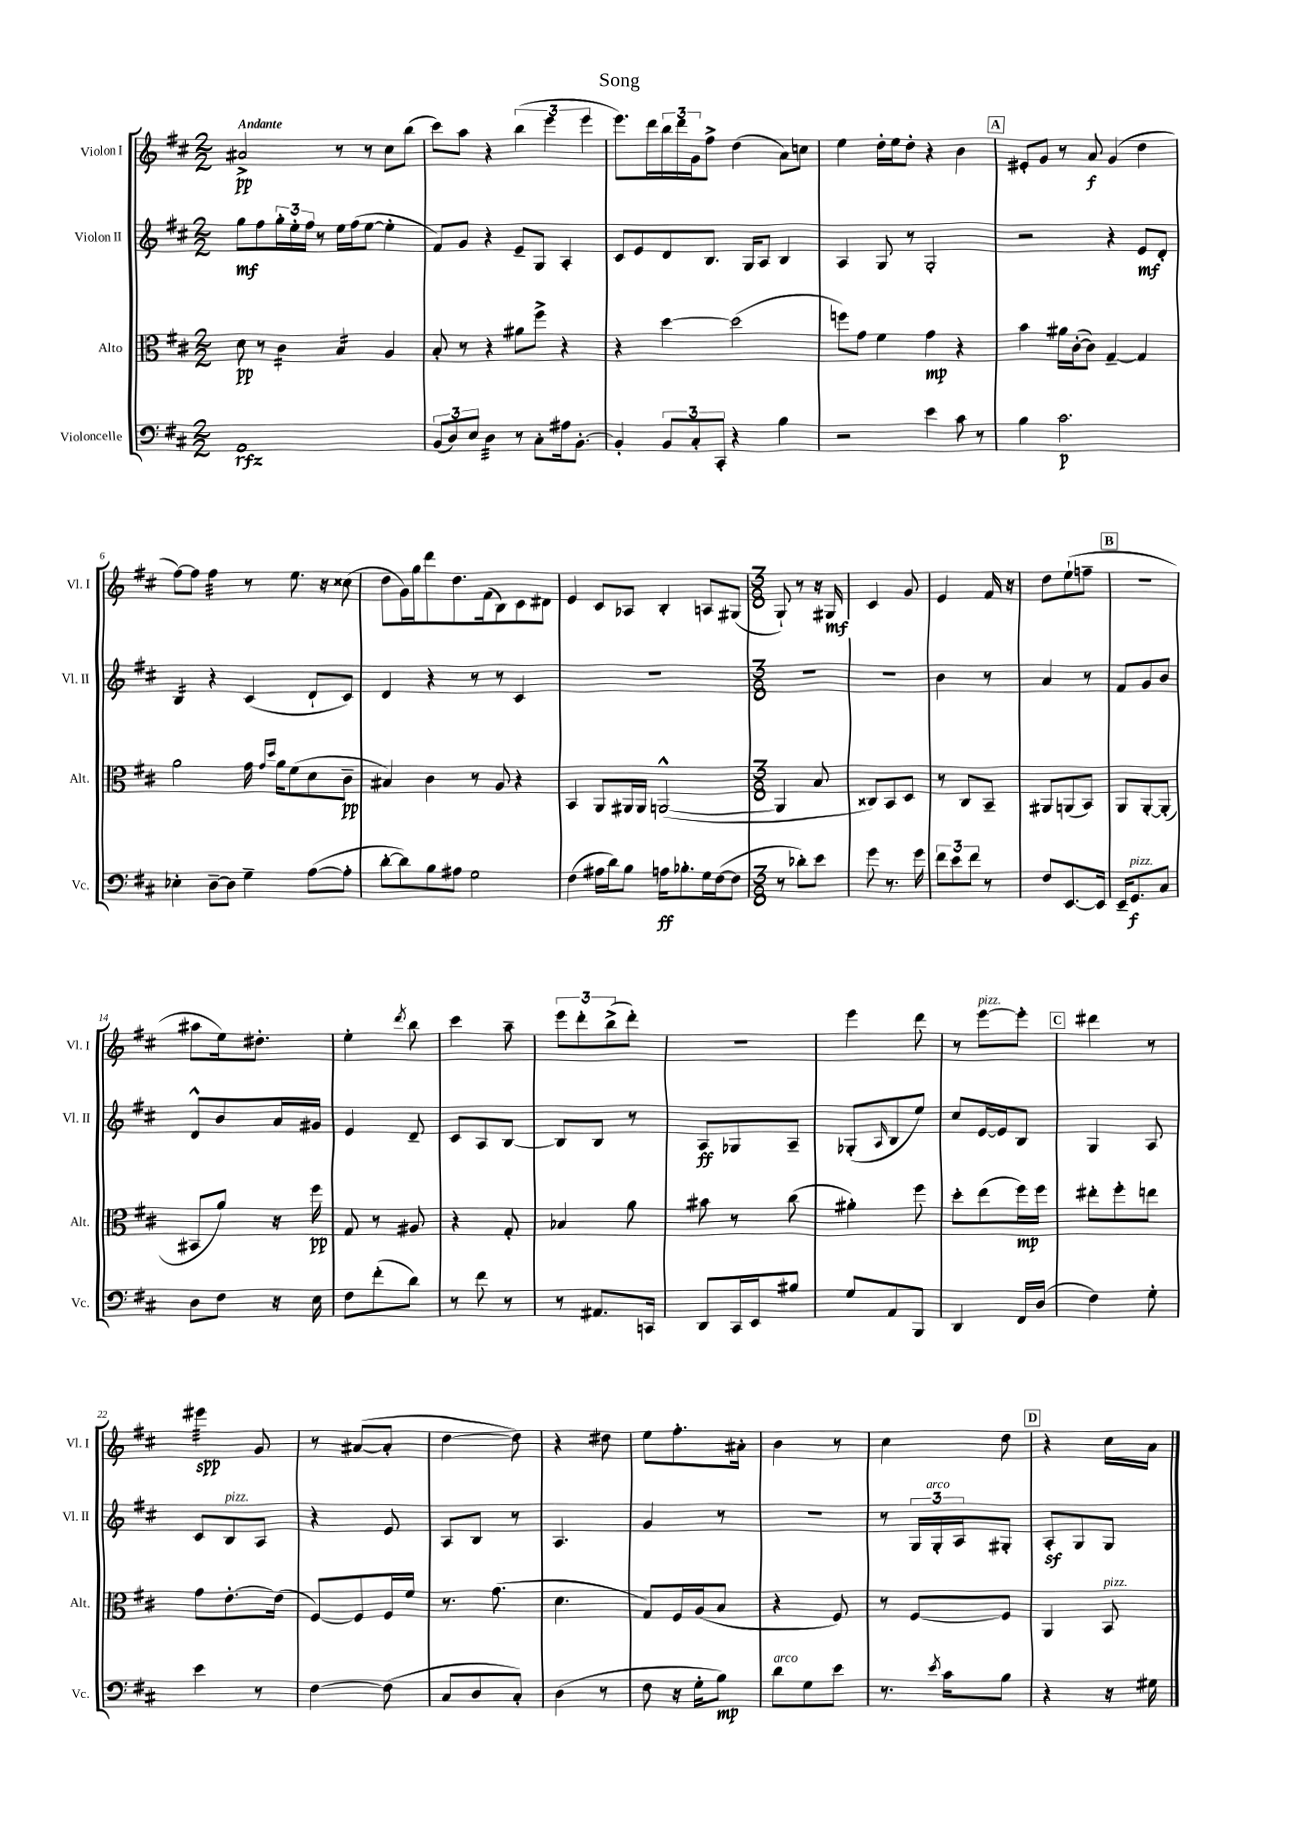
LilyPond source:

\header { title = "Song" }
<<
\new StaffGroup <<
\new Staff = "s0" \with { instrumentName = "Violon I" shortInstrumentName = "Vl. I" } {
    \clef treble \key d \major \numericTimeSignature \time 2/2 \tempo "Andante"
    ais'2->\pp r8 r8 cis''8 b''8( |
    cis'''8) a''8 r4 \tuplet 3/2 { b''4( e'''4 e'''4 } |
    e'''8.) d'''16 \tuplet 3/2 { b''16 d'''16 g'16 } fis''8-> d''4( a'8) c''8 |
    e''4 d''16-. e''16 d''8-. r4 b'4 |
    \mark \markup { \box "A" } eis'8-. g'8 r8 a'8\f g'4( d''4 |
    fis''8~) fis''8 fis''4:32 r8 e''8. r16 cisis''8( |
    d''8 g'16) g''16 d'''8 d''8. fis'16( b8) cis'8 dis'8 |
    e'4 cis'8 aes8 b4-. a8 gis8( |
    \numericTimeSignature \time 3/8 g8-!) r8 r16 gis16\mf |
    cis'4 g'8 |
    e'4 fis'16 r16 |
    d''8 e''8-!( f''8-- |
    \mark \markup { \box "B" } R4. |
    ais''8 e''16) dis''8.-. |
    e''4-. \acciaccatura { d'''8 } b''8 |
    cis'''4 a''8-- |
    \tuplet 3/2 { e'''8 d'''8-. b''8->( } d'''8-.) |
    R4. |
    e'''4 d'''8 |
    r8 e'''8~^\markup { \italic "pizz." } e'''8-. |
    \mark \markup { \box "C" } dis'''4 r8 |
    eis'''4:32\spp g'8 |
    r8 ais'8~( ais'8-. |
    d''4~ d''8) |
    r4 dis''8 |
    e''8 fis''8.-. ais'16-. |
    b'4 r8 |
    cis''4 d''8 |
    \mark \markup { \box "D" } r4 cis''16 a'16 \bar "|." |
}
\new Staff = "s1" \with { instrumentName = "Violon II" shortInstrumentName = "Vl. II" } {
    \clef treble \key d \major \numericTimeSignature \time 2/2
    g''8\mf fis''8 \tuplet 3/2 { g''16-. e''16-. fis''16 } r8 e''16 fis''16( e''8~ e''4-. |
    fis'8) g'8 r4 e'8-- g8 a4-. |
    cis'8 e'8 d'8 b8. g16 a8 b4 |
    a4 g8 r8 g2-. |
    \mark \markup { \box "A" } r2 r4 e'8\mf d'8-. |
    b4:16 r4 cis'4( d'8-! cis'8) |
    d'4 r4 r8 r8 cis'4 |
    R1 |
    \numericTimeSignature \time 3/8 R4. |
    R4. |
    b'4 r8 |
    a'4 r8 |
    \mark \markup { \box "B" } fis'8 g'8 b'8 |
    d'8-^ b'8 a'16 gis'16 |
    e'4 d'8-- |
    cis'8 a8 b8~ |
    b8 b8 r8 |
    a8\ff ges8 a8-- |
    ges8-.( \grace { a16 } b8 e''8) |
    cis''8 e'16~ e'16 b8 |
    \mark \markup { \box "C" } g4 a8 |
    cis'8 b8^\markup { \italic "pizz." } a8 |
    r4 e'8 |
    a8 b8 r8 |
    a4. |
    g'4 r8 |
    R4. |
    r8 \tuplet 3/2 { g16 g16-.^\markup { \italic "arco" } a16 } gis8-. |
    \mark \markup { \box "D" } a8-.\sf g8 g8 \bar "|." |
}
\new Staff = "s2" \with { instrumentName = "Alto" shortInstrumentName = "Alt." } {
    \clef alto \key d \major \numericTimeSignature \time 2/2
    d'8\pp r8 cis'4:16 b4:16 a4 |
    b8-. r8 r4 ais'8 fis''8-> r4 |
    r4 d''4~ d''2( |
    f''8) g'8 fis'4 g'4\mp r4 |
    \mark \markup { \box "A" } b'4 ais'16 cis'16~-.( cis'8) g4~-- g4 |
    a'2 g'16 \grace { g'16 d''16 } a'16 fis'8( d'8 cis'8--\pp |
    bis4) cis'4 r8 a8 r4 |
    b,4 a,8 ais,16 ais,16 a,2~-^( |
    \numericTimeSignature \time 3/8 a,4 b8 |
    cisis8) b,8 d8 |
    r8 cis8 b,8-- |
    ais,8 a,8( b,8) |
    \mark \markup { \box "B" } a,8 a,8~-. a,8-.( |
    bis,8 a'8) r16 fis''16\pp |
    g8 r8 ais8 |
    r4 g8-. |
    bes4 a'8 |
    bis'8 r8 cis''8( |
    ais'4-.) fis''8 |
    d''8-. e''8( fis''16\mp) fis''16 |
    \mark \markup { \box "C" } eis''8-. fis''8-. e''8 |
    g'8 e'8.~-. e'16( |
    fis8~) fis8 fis16 fis'16 |
    r8. g'8.( |
    d'4. |
    g8) fis16 a16( b8 |
    r4 fis8) |
    r8 fis8~ fis8 |
    \mark \markup { \box "D" } a,4 b,8^\markup { \italic "pizz." } \bar "|." |
}
\new Staff = "s3" \with { instrumentName = "Violoncelle" shortInstrumentName = "Vc." } {
    \clef bass \key d \major \numericTimeSignature \time 2/2
    a,1\rfz |
    \tuplet 3/2 { b,8( d8) e8 } d4:32 r8 cis8-. ais16 b,8.~-. |
    b,4-. \tuplet 3/2 { b,8 cis8-. cis,8-. } r4 b4 |
    r2 e'4 cis'8 r8 |
    \mark \markup { \box "A" } b4 cis'2.\p |
    ees4-. d8~-- d8 g4-- a8~( a8-. |
    d'8~-. d'8) b8 ais8 g2 |
    fis4( ais16 d'16) b8 a16\ff bes8.-. g16 fis16~( fis8 |
    \numericTimeSignature \time 3/8 r8 des'8-.) e'8 |
    g'8 r8. g'16 |
    \tuplet 3/2 { fis'8 e'8 fis'8 } r8 |
    fis8 e,8.~ e,16 |
    \mark \markup { \box "B" } e,16-- g,8.\f^\markup { \italic "pizz." } cis8 |
    d8 fis8 r16 e16 |
    fis8 fis'8-.( d'8) |
    r8 fis'8 r8 |
    r8 ais,8. c,16 |
    d,8 cis,16 e,16 bis8 |
    g8 a,8 b,,8 |
    d,4 fis,16 d16( |
    \mark \markup { \box "C" } fis4) g8-. |
    e'4 r8 |
    fis4~ fis8( |
    cis8 d8 cis8-.) |
    d4( r8 |
    fis8 r16 g16-. b8\mp) |
    d'8^\markup { \italic "arco" } g8 e'8 |
    r8. \acciaccatura { e'8 } cis'16 b8 |
    \mark \markup { \box "D" } r4 r16 gis16 \bar "|." |
}
>>
>>
